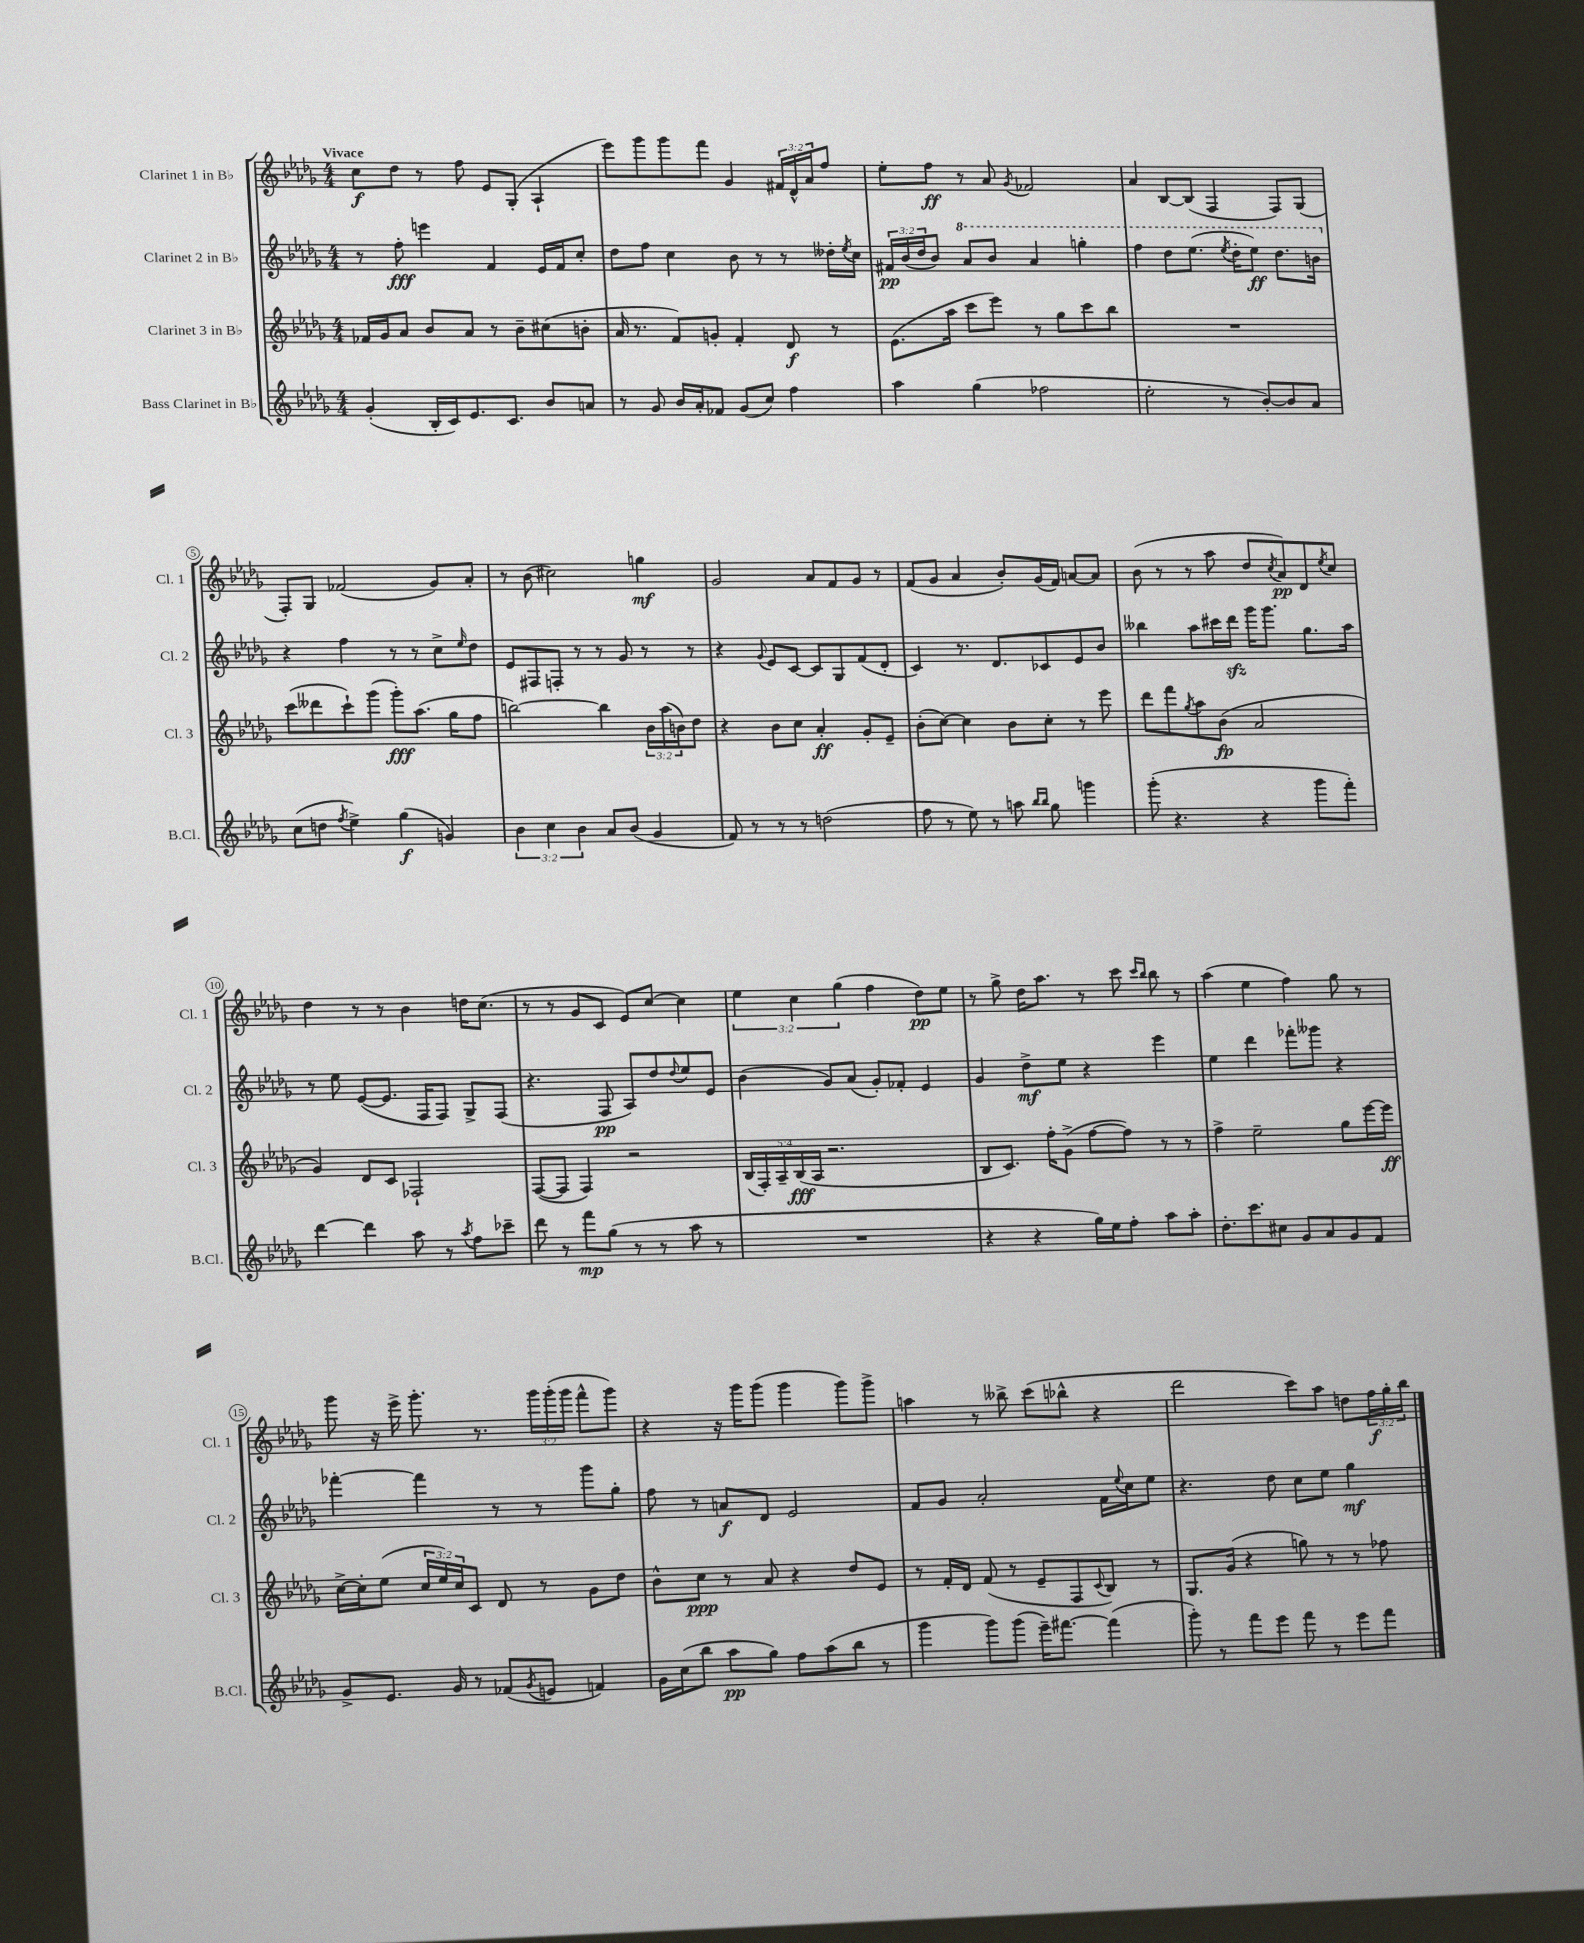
<<
\new StaffGroup <<
\new Staff = "s0" \with { instrumentName = "Clarinet 1 in Bb" shortInstrumentName = "Cl. 1" } {
    \clef treble \key des \major \numericTimeSignature \time 4/4 \override Staff.TupletNumber.text = #tuplet-number::calc-fraction-text \tempo "Vivace"
    c''8\f des''8 r8 f''8 ees'8 ges8-.( aes4-! |
    ees'''8) ges'''8 ges'''8 f'''8 ges'4 \tuplet 3/2 { fis'16 des'16-^ aes'16 } f''8 |
    ees''8-. f''8\ff r8 aes'8 \acciaccatura { ges'8 } fes'2 |
    aes'4 bes8~ bes8( f4 f8) ges8( |
    f8-.) ges8 fes'2( ges'8) aes'8-. |
    r8 bes'8( cis''2) g''4\mf |
    ges'2 aes'8 f'8 ges'8 r8 |
    f'8( ges'8 aes'4 bes'8-.) ges'16( f'16) a'8~ a'8 |
    bes'8( r8 r8 aes''8 des''8 \acciaccatura { c''8 } aes'8\pp) des'8 \acciaccatura { ees''8 } c''8 |
    des''4 r8 r8 bes'4 d''16 c''8.( |
    r8 r8 ges'8 c'8 ees'8) c''8~ c''4 |
    \tuplet 3/2 { ees''4 c''4 ges''4( } f''4 des''8\pp) ees''8 |
    r8 ges''8-> des''16 aes''8. r8 c'''8 \grace { c'''16 bes''16 } bes''8 r8 |
    aes''4( ees''4 f''4) ges''8 r8 |
    ges'''8 r16 ees'''16-> ges'''8.-. r8. \tuplet 3/2 { ges'''16 ges'''16-.( ges'''16 } f'''8-^ ges'''8) |
    r4 r16 ges'''16 ges'''8( ges'''4 ges'''8) ges'''8-> |
    a''4 r8 beses''8-> c'''8( bes''8-^ r4 |
    des'''2 c'''8) aes''8 d''8 \tuplet 3/2 { f''16\f ges''16-. bes''16 } \bar "|." |
}
\new Staff = "s1" \with { instrumentName = "Clarinet 2 in Bb" shortInstrumentName = "Cl. 2" } {
    \clef treble \key des \major \numericTimeSignature \time 4/4 \override Staff.TupletNumber.text = #tuplet-number::calc-fraction-text
    r8 f''8-.\fff e'''4 f'4 ees'16 f'16 c''8-. |
    des''8 f''8 c''4 bes'8 r8 r8 deses''16-. \acciaccatura { ees''8 } c''16 |
    \tuplet 3/2 { fis'16\pp bes'16( des''16 } bes'8) \ottava #1 aes''8 bes''8 aes''4 g'''4-. |
    f'''4 des'''8 ees'''8.( \acciaccatura { ees'''8 } des'''16-. ees'''8\ff) des'''8. b''16 \ottava #0 |
    r4 f''4 r8 r8 c''8-> \grace { ees''16 } des''8 |
    ees'8 fis8 f8-. r8 r8 ges'8 r8 r8 |
    r4 \appoggiatura { ges'8 } ees'8 c'8~ c'8 ges8 f'8( des'8-. |
    c'4) r8. des'8. ces'8 ees'8 bes'8 |
    beses''4 aes''8 cis'''16 des'''16\sfz ges'''16 ges'''8. ges''8. aes''16 |
    r8 ees''8 ees'8~( ees'8. f16 f8) ges8-> f8( |
    r4. f8\pp aes8) des''8 \appoggiatura { des''8 } ees''8 ees'8 |
    bes'4( ges'8) aes'8( ges'8-.) fes'8-. ees'4 |
    ges'4 des''8->\mf ees''8 r4 ees'''4 |
    ees''4 des'''4 fes'''8-. geses'''8 r4 |
    fes'''4~-. fes'''4 r8 r8 ges'''8 ges''8-. |
    f''8 r8 a'8\f des'8 ees'2 |
    f'8 ges'8 aes'2-. f'16 \appoggiatura { ees''8 } c''16 ees''8 |
    r4. des''8 c''8 ees''8 ges''4\mf \bar "|." |
}
\new Staff = "s2" \with { instrumentName = "Clarinet 3 in Bb" shortInstrumentName = "Cl. 3" } {
    \clef treble \key des \major \numericTimeSignature \time 4/4 \override Staff.TupletNumber.text = #tuplet-number::calc-fraction-text
    fes'16 ges'16 aes'8 bes'8 aes'8 r8 bes'8-- cis''8( b'8-. |
    aes'16 r8. f'8) g'8-. f'4-. des'8\f r8 |
    ees'8.( aes''16 c'''8 ees'''8) r8 ges''8 c'''8 bes''8 |
    R1 |
    c'''8( deses'''8 c'''8-!) ges'''8( ges'''8-.\fff) aes''8.( ges''16 f''8 |
    b''2~) b''4 \tuplet 3/2 { bes'16 aes''16( b'16) } des''8 |
    r4 bes'8 c''8 aes'4-.\ff ges'8-. ees'8-- |
    bes'8-.( c''8~) c''4 bes'8 c''8-. r8 ees'''8 |
    des'''8 f'''8 \acciaccatura { ges''8 } aes''8 bes'8\fp( aes'2 |
    ges'4) des'8 c'8 fes2-! |
    f8~( f8 f4) r2 |
    \tuplet 5/4 { bes16( f16-.) aes16-- bes16\fff( aes16 } r2. |
    bes8 c'8.) f''16-. ges'8->( f''8~ f''8) r8 r8 |
    f''4-> ees''2-- ges''8 ees'''16~ ees'''16\ff |
    c''16~-> c''16-. ees''8( \tuplet 3/2 { c''16 ees''16) c''16 } c'8 des'8 r8 ges'8 des''8 |
    bes'8-^ c''8\ppp r8 aes'8 r4 des''8 ees'8 |
    r8 f'16-. des'16 f'8( r8 ees'8-- f8 \appoggiatura { c'8 } bes8) r8 |
    ges8. ges'16( r4 g''8) r8 r8 fes''8 \bar "|." |
}
\new Staff = "s3" \with { instrumentName = "Bass Clarinet in Bb" shortInstrumentName = "B.Cl." } {
    \clef treble \key des \major \numericTimeSignature \time 4/4 \override Staff.TupletNumber.text = #tuplet-number::calc-fraction-text
    ges'4-.( bes16-. c'16) ees'8. c'8. bes'8 a'8 |
    r8 ges'8 bes'16 aes'16-. fes'8 ges'8( c''8) f''4 |
    aes''4 ges''4( fes''2 |
    ees''2-. r8 bes'8~-.) bes'8 aes'8 |
    c''8( d''8 \acciaccatura { f''8 } ees''4->) ges''4\f( g'4) |
    \tuplet 3/2 { bes'4 c''4 bes'4 } aes'8 bes'8( ges'4 |
    f'8) r8 r8 r8 d''2( |
    f''8 r8 ees''8) r8 a''8 \grace { bes''16 bes''16 } ges''8 g'''4 |
    ges'''8-.( r4. r4 ges'''8 f'''8-.) |
    des'''4~ des'''4 aes''8 r8 \acciaccatura { aes''8 } f''8 ces'''8-- |
    des'''8 r8 f'''8\mp ges''8( r8 r8 aes''8 r8 |
    R1 |
    r4 r4 ges''16) ees''16 f''8-. aes''8 aes''8-. |
    des''8.-. c'''8. cis''8 ges'8 aes'8 ges'8 f'8 |
    ges'8-> ees'8. ges'16 r8 fes'8( \acciaccatura { ges'8 } e'8 f'4) |
    ges'16 c''16( bes''8 aes''8\pp ges''8) f''8 aes''8( bes''8 r8 |
    ges'''4 ges'''8) ges'''8( ees'''16--) fis'''8.~ fis'''4( |
    ges'''8-.) r8 f'''8 ees'''8 f'''8 r8 ees'''8 f'''8 \bar "|." |
}
>>
>>
\layout { \context { \Score \override BarNumber.stencil = #(make-stencil-circler 0.1 0.3 ly:text-interface::print) } }
